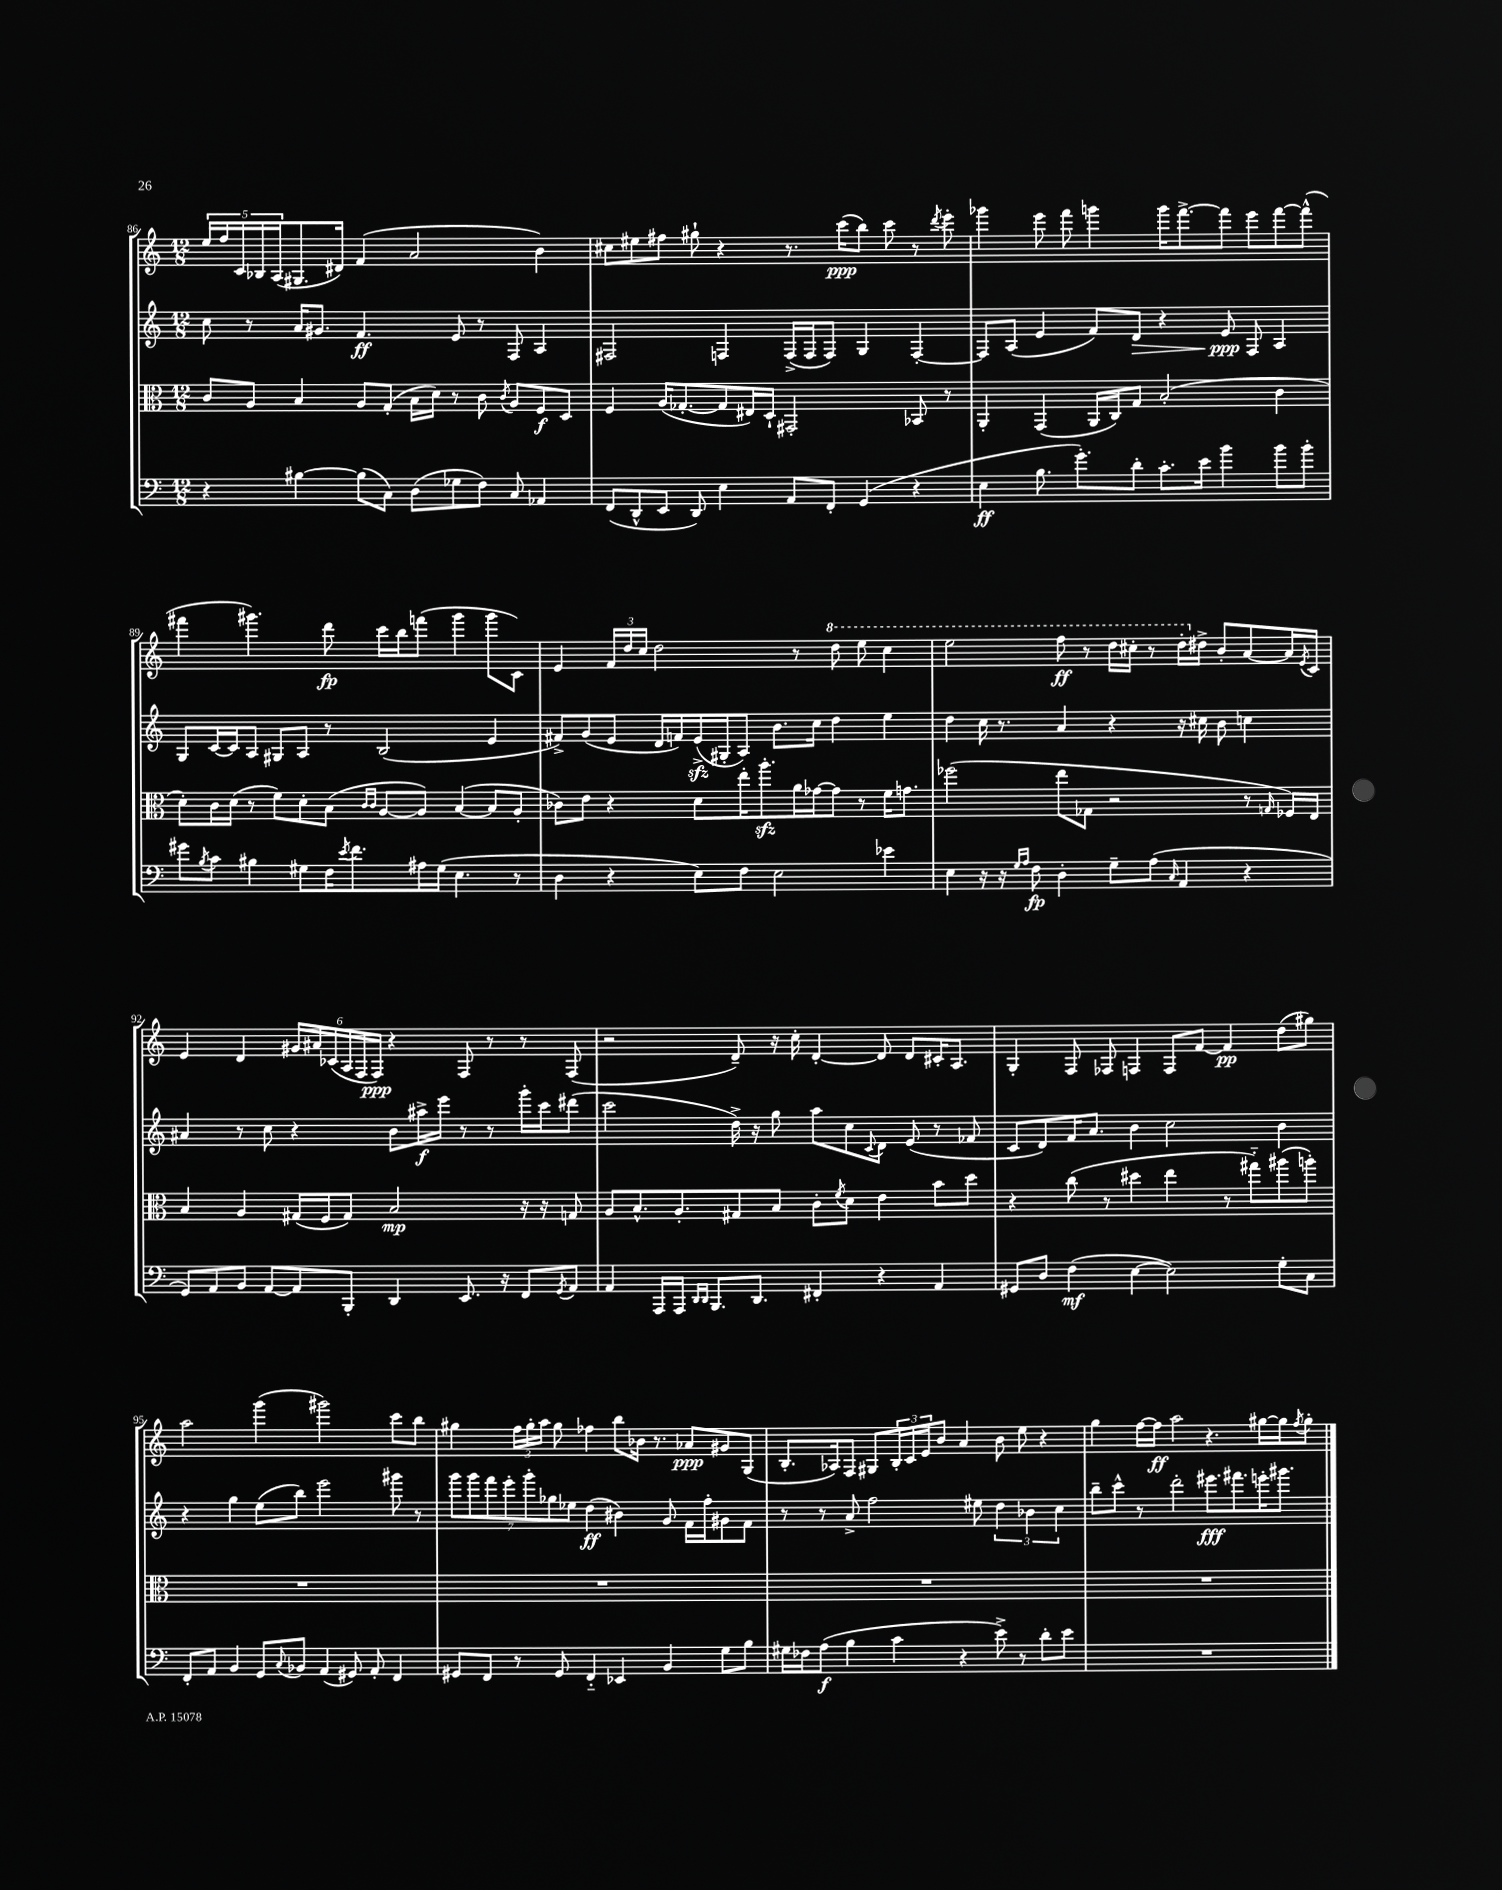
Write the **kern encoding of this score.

**kern	**kern	**kern	**kern
*staff4	*staff3	*staff2	*staff1
*clefF4	*clefC3	*clefG2	*clefG2
*k[]	*k[]	*k[]	*k[]
*M12/8	*M12/8	*M12/8	*M12/8
4r	8c	8cc	20ee
.	.	.	20ff
.	.	.	20c
.	8A	8r	.
.	.	.	20B-
.	.	.	(20A
[4B#	4B	16a	8.G#
.	.	8.g#	.
.	.	.	16d#)
(8B#]	8A	4.f	(4f
8C)	(8G'	.	.
(8D	16B	.	2a
.	16d)	.	.
8G-	8r	8e	.
8F)	8c	8r	.
.	8qc	.	.
8C	8A	8F	.
4AA-	8F	4A	4b)
.	8D	.	.
=	=	=	=
(8FF	4F	2F#	8cc#
8DD^^	.	.	8ee#
8EE	(16A	.	8ff#
.	[8.G-'	.	.
8DD)	.	.	8gg#`
4E	8G-]	4F	4r
.	16E#)	.	.
.	16D`	.	.
8AA	2GG#'	(16F^	8.r
.	.	16F	.
8FF'	.	8F)	.
.	.	.	(16ccc
(4GG	.	4G	8bb)
.	.	.	8ccc
4r	8BB-	[4F'	8r
.	.	.	8qddd
.	8r	.	8eee'
=	=	=	=
4E	4AA'	8F]	4ggg-
.	.	(8A	.
8.B	(4GG	4e	8eee
.	.	.	8fff
8.g')	.	.	.
.	16AA	8f)	4ggg
.	16C)	.	.
8d'	8G	8d	.
8.c'	(2B'	4r	16ggg
.	.	.	[8.fff^
16e	.	.	.
4b	.	8e	8fff]
.	.	8F	8eee
8b	4c	4A	[8fff
8b'	.	.	(8fff^^]
=	=	=	=
8g#	8d')	8G	4fff#
8qB	.	.	.
8c	16c	[16c	.
.	(16d	16c]	.
4B#	8r	8A	4.ggg#)
.	8f)	8G#	.
8G#	8d'	8A	.
16F	(8B	8r	8ddd
8qe	.	.	.
8.f	.	.	.
.	16qqc	.	.
.	16qqc	.	.
.	[8A	(2B	16ccc
.	.	.	16bb
16A#	8A])	.	(8fff
(16G#	.	.	.
4.E	([4B	.	4ggg#
.	8B]	4e	8ggg#
8r	8A'	.	8c)
=	=	=	=
4D	8c-)	8f#^)	4e
.	8e	(8g	.
4r	4r	8e	24f
.	.	.	24dd
.	.	.	24cc
.	.	16d	2dd
.	.	16f)	.
8E)	8d	(16e^	.
.	.	16G#'	.
8F	16ee'	8A)	.
.	8.aa'	.	.
2E	.	8.b	.
.	16a	.	8r
.	[16g-	16cc	.
.	8g-]	4dd	8ddd
.	8r	.	8eee
4e-	16f	4ee	4ccc
.	8.g	.	.
=	=	=	=
4E	(2ff-	4dd	2eee
16r	.	16cc	.
16r	.	8.r	.
16qqG	.	.	.
16qqA	.	.	.
8F	.	.	.
4D'	8ee	4a	8fff
.	8G-	.	8r
8G~	2r	4r	16ddd
.	.	.	16ccc#'
(8A	.	.	8r
16qqC	.	.	.
4AA	.	16r	16ddd'
.	.	16cc#	16dd#^
.	.	8b	8b'
4r	8r	4cc	[8a
.	16qqG	.	.
.	16F-)	.	16a]
.	.	.	8qe
.	16E	.	16c
=	=	=	=
8GG)	4B	4a#	4e
8AA	.	.	.
8BB	4A	8r	4d
[8AA	.	8cc	.
8AA]	(16G#	4r	24g#
.	.	.	24a#
.	16F	.	.
.	.	.	(24c-
8BBB'	8G#)	.	24A
.	.	.	24F
.	.	.	24F)
4DD	2B	8b	4r
.	.	16aa#^	.
.	.	16eee	.
8.EE	.	8r	8F
.	.	8r	8r
16r	.	.	.
8FF	16r	16ggg'	8r
.	16r	16ccc	.
8qGG	.	.	.
8AA	8G	(8ddd#	(8F
=	=	=	=
4AA	8A	2ccc	2r
.	8.B^^	.	.
16AAA	.	.	.
16AAA	8.A'	.	.
16qqDD	.	.	.
16qqDD	.	.	.
8.BBB	.	.	.
.	8G#	16dd^)	8d~)
8.DD	.	16r	.
.	8B	8gg	16r
.	.	.	16cc'
4FF#'	8c'	8aa	[4d'
.	8qf	.	.
.	8d	8cc	.
.	.	8qqc	.
4r	4e	8d	8d]
.	.	(8e	8d
4AA	8b	8r	16c#'
.	.	.	8.A
.	8dd	8f-	.
=	=	=	=
8GG#	4r	8c	4G'
8D	.	8d)	.
(4F	(8cc	16f	8F
.	.	8.a	.
.	8r	.	8F-
[4E	4dd#	4b	4F
2E])	4ee	2cc	8F
.	.	.	[8f
.	8r	.	4f]
.	8gg#'~)	.	.
8G'	(8aa#	4b	(8dd
8C	8aa')	.	8gg#)
=	=	=	=
8FF'	1.r	4r	2aa
8AA	.	.	.
4BB	.	4gg	.
8GG	.	(8ee	(4ggg
8qqC	.	.	.
8BB-	.	8bb)	.
(4AA	.	2eee	2ggg#)
8GG#)	.	.	.
8AA'	.	.	.
4FF	.	8ggg#	8ccc
.	.	8r	8bb
=	=	=	=
8GG#	1.r	14ggg	4gg#
.	.	14ggg	.
8FF	.	.	.
.	.	14fff	.
.	.	14eee'	.
8r	.	.	24ff
.	.	14ggg'	.
.	.	.	24gg#'
.	.	.	24aa
.	.	14gg-	.
8GG#	.	.	8gg#
.	.	14ee-	.
4FF'~	.	(4dd	4ff-
4EE-	.	4b#)	8bb
.	.	.	16b-
.	.	.	8.r
4BB	.	8g	.
.	.	16f	8a-
.	.	16ff'	.
8G	.	8g#	8g#
8B	.	8f	(8G
=	=	=	=
16G#	1.r	8r	8.B'
16F-	.	.	.
(8A	.	8r	.
.	.	.	16A-)
4B	.	8a^	8F
.	.	2ff	8G#
4c	.	.	24B'
.	.	.	24c
.	.	.	24e
.	.	.	8b
4r	.	.	4a
.	.	8ee#	.
8e^)	.	6dd	8b
8r	.	.	8ee
.	.	6b-	.
8d'	.	.	4r
.	.	6cc	.
8e	.	.	.
=	=	=	=
1.r	1.r	8bb~	4gg
.	.	8ccc^^	.
.	.	8r	[16ff
.	.	.	16ff]
.	.	2ddd'	2aa
.	.	8.eee#	4.r
.	.	8.fff#	.
.	.	16eee'	[16gg#
.	.	8.ggg#	16gg#]
.	.	.	8qff
.	.	.	8gg#'
==	==	==	==
*-	*-	*-	*-
